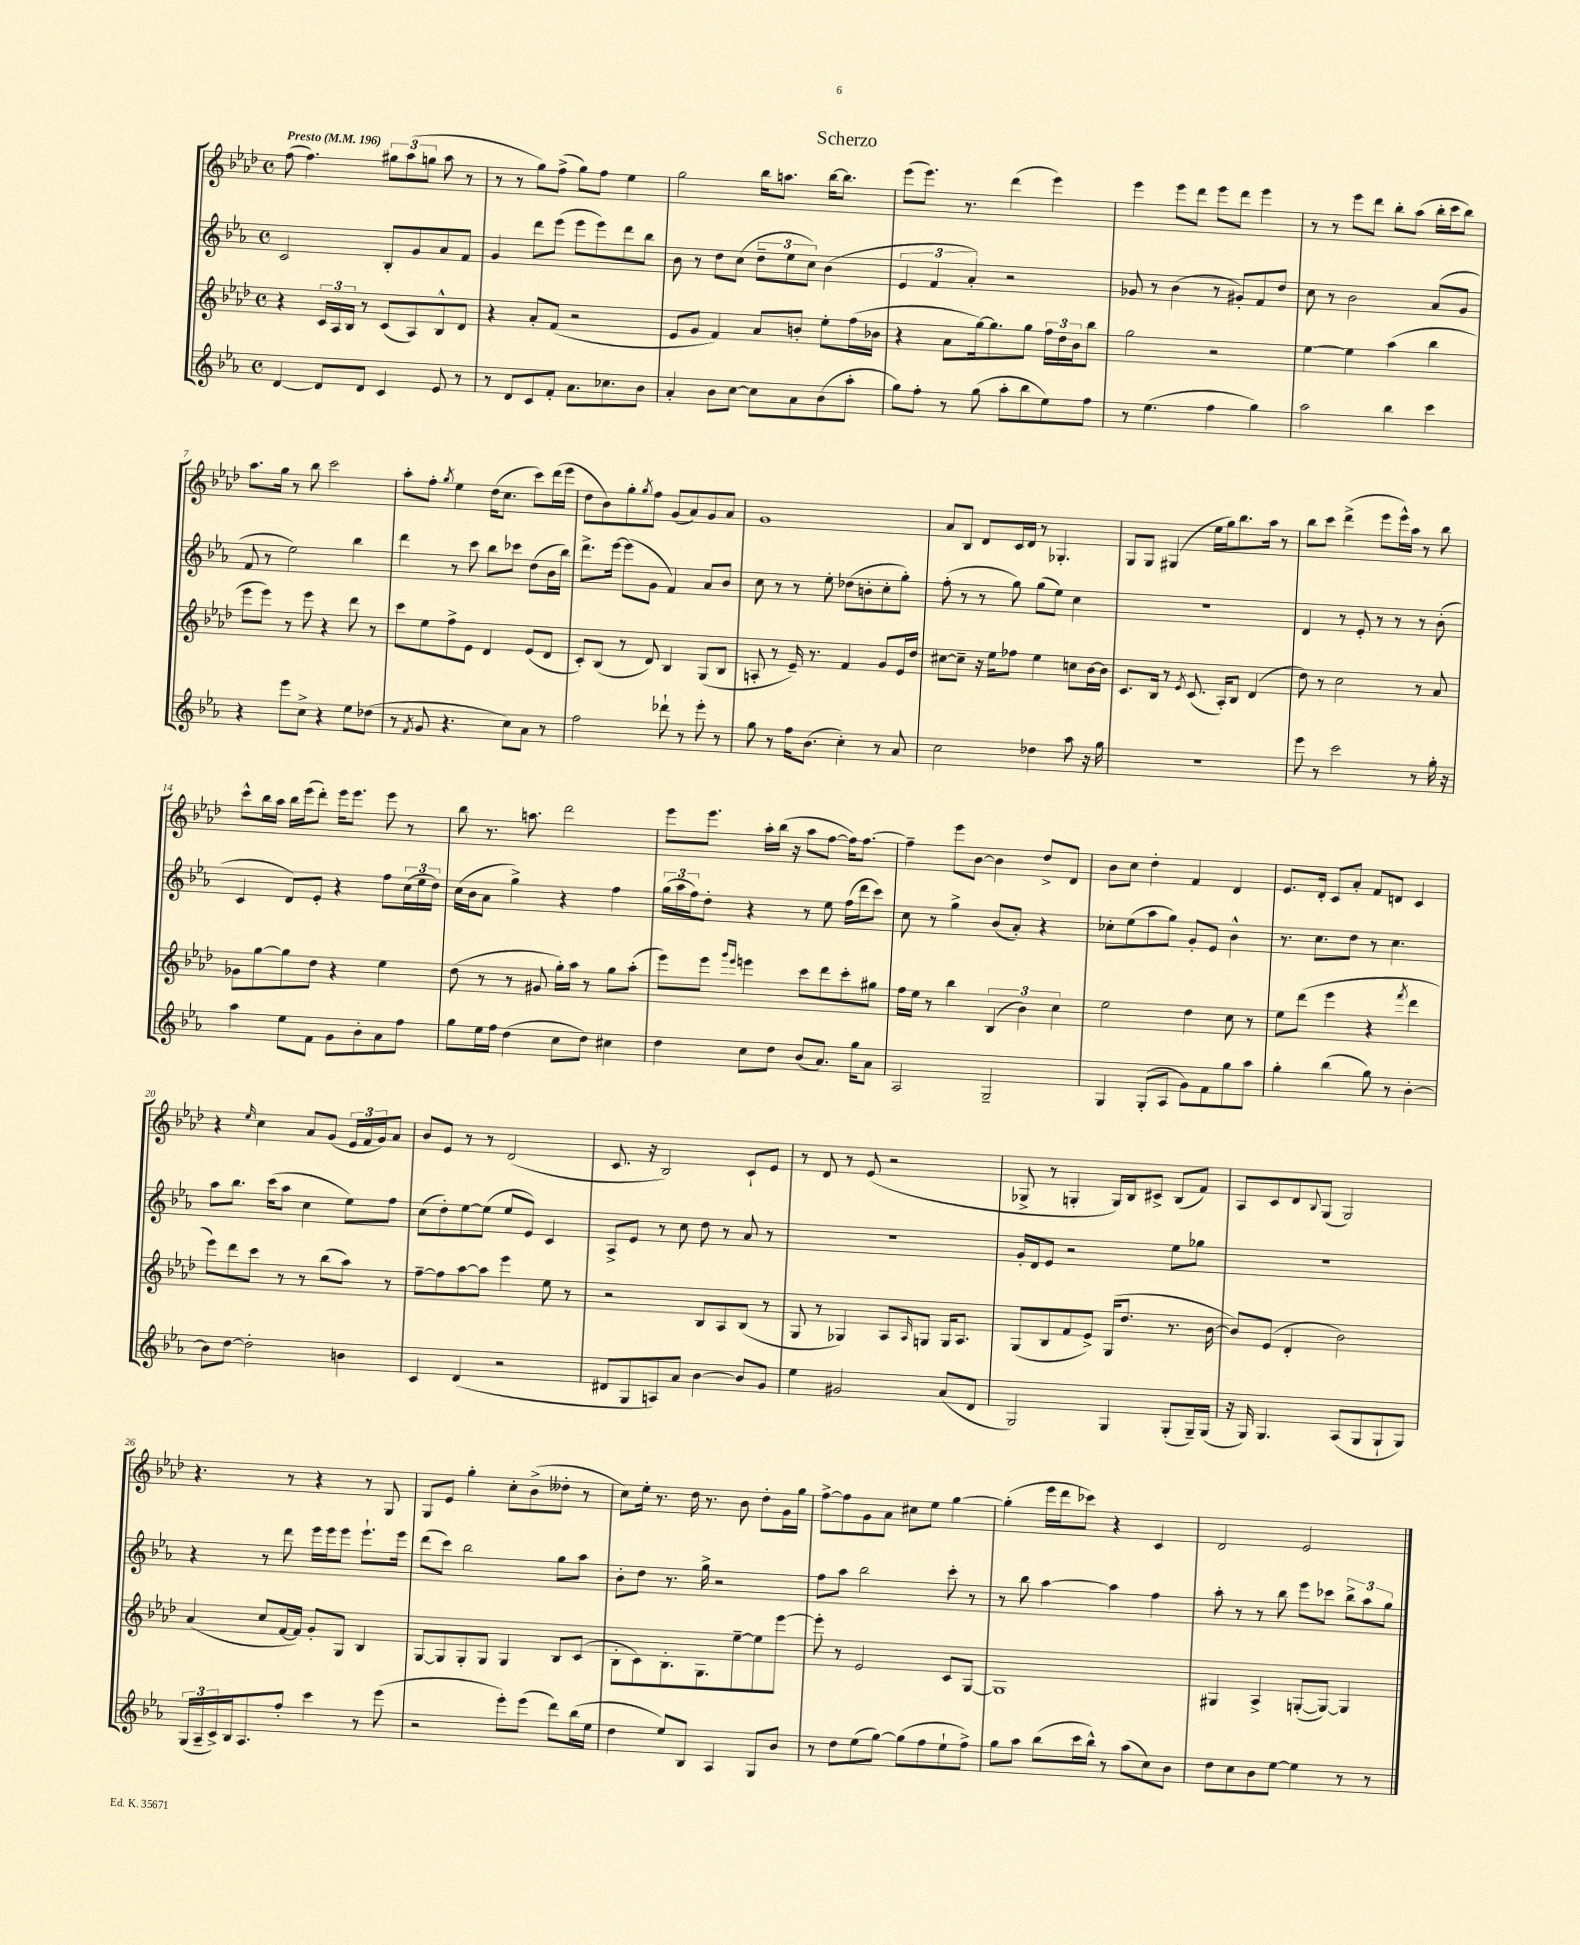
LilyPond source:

\header { title = "Scherzo" }
<<
\new StaffGroup <<
\new Staff = "s0" {
    \clef treble \key aes \major \defaultTimeSignature \time 4/4 \tempo "Presto" 4 = 196
    f''8( f''4.) \tuplet 3/2 { gis''8 aes''8( g''8 } aes''8 r8 |
    r8 r8 g''8) f''8->( g''8) f''8 ees''4 |
    g''2 bes''16 a''8. bes''16~ bes''8. |
    ees'''8( ees'''8.) r8. des'''4( ees'''4) |
    ees'''4 ees'''8 des'''8 ees'''8 des'''8 ees'''4 |
    r8 r8 ees'''8 des'''8 bes''8-. aes''8( bes''16-. c'''16 bes''8) |
    aes''8. g''16 r8 bes''8 c'''2 |
    aes''8-. f''8-. \acciaccatura { g''8 } ees''4 des''16( c''8. c'''8) des'''16( ees'''16 |
    des''8 bes'8) g''8-. \acciaccatura { g''8 } f''8 g'8( aes'8) g'8 aes'8 |
    g'1 |
    aes'8 bes8 des'8 c'16 des'16 r8 ges4.-. |
    g8 g8 gis4( ees''16 g''16) bes''8. aes''16 r8 |
    bes''8 c'''8 des'''4->( ees'''8 ees'''16-^) aes''16 r8 bes''8 |
    c'''8-^ bes''16 aes''16 bes''16 ees'''16( des'''8-.) ees'''16 ees'''8. ees'''8 r8 |
    bes''8 r8. a''8. des'''2 |
    ees'''8 ees'''8. aes''16-. bes''16( r16 aes''8 f''8~ f''16) f''8.~ |
    f''4-- ees'''8 bes'8~ bes'4 des''8-> des'8 |
    bes'8 c''8 des''4-. f'4 des'4 |
    ees'8. des'16-. c'8 aes'8-. f'8 d'8 c'4 |
    r4 \grace { ees''16 } c''4 aes'8 g'8( \tuplet 3/2 { ees'16 f'16 g'16) } aes'8 |
    bes'8 ees'8 r8 r8 des'2( |
    c'8. r16 bes2) c'8-! ees'8 |
    r8 des'8 r8 ees'8( r2 |
    ges8-> r8 g4-. g16) bes16 cis'8-> bes8( f'8) |
    aes8 c'8 des'8 \appoggiatura { bes8 } g8( g2) |
    r4. r8 r4 r8 g8 |
    g8 ees'8 g''4-. c''8-. bes'8->( deses''8-. r8 |
    c''8) ees''16-. r8. des''16 r8. bes'8 des''8-. g'16 g''16 |
    f''8~-> f''8 g'8 aes'8 cis''8 ees''8 g''4~ |
    g''4-.( ees'''16 des'''16 ces'''8) r4 c'4 |
    des'2 ees'2 \bar "|." |
}
\new Staff = "s1" {
    \clef treble \key ees \major \defaultTimeSignature \time 4/4
    c'2 bes8-. g'8 aes'8 f'8 |
    g'4 d'''8 ees'''8( ees'''8 ees'''8) d'''8 bes''8 |
    bes'8 r8 d''8 c''8( \tuplet 3/2 { d''8-- ees''8 c''8) } bes'4( |
    \tuplet 3/2 { ees'4 f'4 aes'4-.) } r2 |
    ges'8 r8 bes'4( r8 gis'8-.) f'8 d''8 |
    c''8 r8 bes'2 aes'8( g'8 |
    f'8 r8 ees''2) bes''4 |
    d'''4 r8 c'''8 bes''8 ces'''8 d''8( bes'16 bes''16) |
    d'''8.-> ees'''16~ ees'''8( g'8 f'4) aes'8 bes'8 |
    c''8 r8 r8 ees''8-. des''8( b'8-. c''8-. g''8-.) |
    f''8-.( r8 r8 g''8) g''8( ees''8) c''4 |
    R1 |
    d'4 r8 ees'8-. r8 r8 r8 bes'8-.( |
    c'4 d'8) ees'8-. r4 f''8 \tuplet 3/2 { c''16( ees''16 d''16) } |
    c''16( bes'16 aes'8 g''4->) r4 f''4 |
    \tuplet 3/2 { g''16( aes''16 f''16) } d''8-. r4 r8 ees''8 f''16( d'''16 c'''8) |
    c''8 r8 g''4-> bes'8( aes'8-.) r4 |
    ces''8-. ees''8( aes''8 g''8) g'8-. ees'8 bes'4-^ |
    r8. c''8. d''8 r8 c''4. |
    aes''8 bes''8. c'''16( aes''8 c''4 ees''8) f''8 |
    c''8( d''8-.) ees''8~ ees''8( ees''8 ees'8) c'4 |
    aes8-> ees'8 r8 c''8 d''8 r8 aes'8 r8 |
    R1 |
    g'16-. d'16 ees'8 r2 ees''8 ges''8 |
    R1 |
    r4 r8 d'''8 ees'''16 ees'''16 ees'''8 ees'''8.-! ees'''16 |
    d'''8( c'''8) bes''2 g''8 aes''8 |
    bes'8-. d''8 r8. g''16-> r2 |
    f''8 aes''8 bes''2 c'''8-. r8 |
    r8 bes''8 aes''4~ aes''4 f''4 |
    aes''8-. r8 r8 bes''8 ees'''8 ces'''8 \tuplet 3/2 { bes''8-> aes''8 g''8 } \bar "|." |
}
\new Staff = "s2" {
    \clef treble \key aes \major \defaultTimeSignature \time 4/4
    r4 \tuplet 3/2 { c'16 aes16 bes16 } r8 c'8( aes8) bes8-^ des'8 |
    r4 aes'8-. f'8( r2 |
    ees'8 g'8 f'4) aes'8 b'8-. ees''8-. f''16( bes'16 |
    r4 aes'8 g''16~) g''8. g''8 \tuplet 3/2 { f''16 des''16 bes'16 } bes''8 |
    g''2 r2 |
    ees''4~ ees''4 aes''4( bes''4 |
    ees'''8 ees'''8) r8 ees'''8 r4 des'''8 r8 |
    c'''8 ees''8 f''8-> ees'8 des'4 ees'8( des'8 |
    c'8-.) bes8( r8 des'8) bes4 g8( bes8 |
    a8-. r8 ees'16--) r8. f'4 g'8 ees'16 des''16 |
    cis''8~ cis''8-- r16 ees''16 fes''8 ees''4 c''8 bes'16~ bes'16 |
    c'8. bes16 r8 \acciaccatura { ees'8 } c'8.( aes16-.) bes8 des'4( |
    des''8) r8 c''2 r8 aes'8 |
    ges'8 g''8~ g''8 des''8 r4 ees''4 |
    des''8( r8 r8 gis'8 g''16-.) aes''16 r8 g''8 aes''8-.( |
    ees'''8) ees'''8 \grace { g'''16 ees'''16 } e'''4 c'''8 des'''8 c'''8-. gis''8 |
    f''16 ees''16 r8 bes''4 \tuplet 3/2 { bes4( bes'4) c''4 } |
    ees''2 des''4 c''8 r8 |
    ees''8 des'''8( ees'''4 r4 \acciaccatura { f'''8 } des'''4 |
    ees'''8) des'''8 c'''8 r8 r8 bes''8( aes''8) r8 |
    f''8~-- f''8 aes''8~ aes''8 ees'''4 ees''8 r8 |
    r2 bes8 aes8 bes8( r8 |
    g8 r8 ges4) aes8 \grace { aes16 } g8 g16 aes8. |
    g8( bes8 f'8 ees'8->) g16( des''8. r8. bes'16~ |
    bes'8) ees'8( des'4-. bes'2) |
    aes'4( c''8 f'16~ f'16) g'8-. g8 bes4 |
    g8~ g8 g8-. g8 g4 bes8 c'8( |
    bes8-. c'8) bes8.-. g8. ees''8~-- ees''8 ees'''8~ |
    ees'''8-. r8 ees'2 c'8 g8~ |
    g1 |
    gis4 aes4-> g8~-.( g8~) g4 \bar "|." |
}
\new Staff = "s3" {
    \clef treble \key ees \major \defaultTimeSignature \time 4/4
    d'4~ d'8 d'8 c'4 ees'8 r8 |
    r8 d'8 c'8 f'8-. aes'8. ces''8. bes'8 |
    aes'4-. bes'8 c''8~ c''8 aes'8 bes'8( aes''8-. |
    g''8) f''8-. r8 g''8( aes''8-. bes''8 ees''8) f''8 |
    r8 ees''4.( f''4 g''4) |
    aes''2 bes''4 c'''4 |
    r4 ees'''8 c''8-> r4 ees''8 des''8( |
    r8 \acciaccatura { f'8 } g'8 r4. c''8) aes'8 r8 |
    f''2 des'''8-! r8 ees'''8-. r8 |
    g''8 r8 f''16 bes'8.( c''4-.) r8 aes'8 |
    c''2 des''4 aes''8 r16 g''16 |
    r1 |
    ees'''8 r8 c'''2 r8 g''16-. r16 |
    aes''4 ees''8 f'8 g'8 bes'8-. aes'8 f''8 |
    g''8 ees''16 f''16 d''4( c''8 d''8) cis''4 |
    d''4 c''8 d''8 bes'8( aes'8.) g''16 aes'8 |
    aes2 g2-- |
    g4 g8-.( aes8 g'8) f'8 g''8 aes''8 |
    g''4-. bes''4( g''8) r8 bes'4~-. |
    bes'8 d''8~ d''2-. b'4 |
    c'4 d'4( r2 |
    dis'8 g8 a8) aes'8 bes'4~ bes'8 g'8 |
    ees''4 gis'2 aes'8( d'8 |
    g2) g4 g8-.( g16--) g16( |
    r16 g16) g4. aes8( g8 g8-! g8) |
    \tuplet 3/2 { g16( aes16-- c'16->) } bes16 aes8. f''8-. c'''4 r8 ees'''8( |
    r2 ees'''8-.) ees'''8( d'''8) bes''16( ees''16 |
    d''4 ees''8) bes8 aes4 g8 bes'8 |
    r8 d''8 ees''8( g''8~) g''8( f''8 ees''8-! f''8->) |
    g''8 aes''8 bes''8( c'''16 bes''16-^) r8 aes''8( c''8) bes'8 |
    d''8 c''8 bes'8 ees''8~ ees''4 r8 r8 \bar "|." |
}
>>
>>
